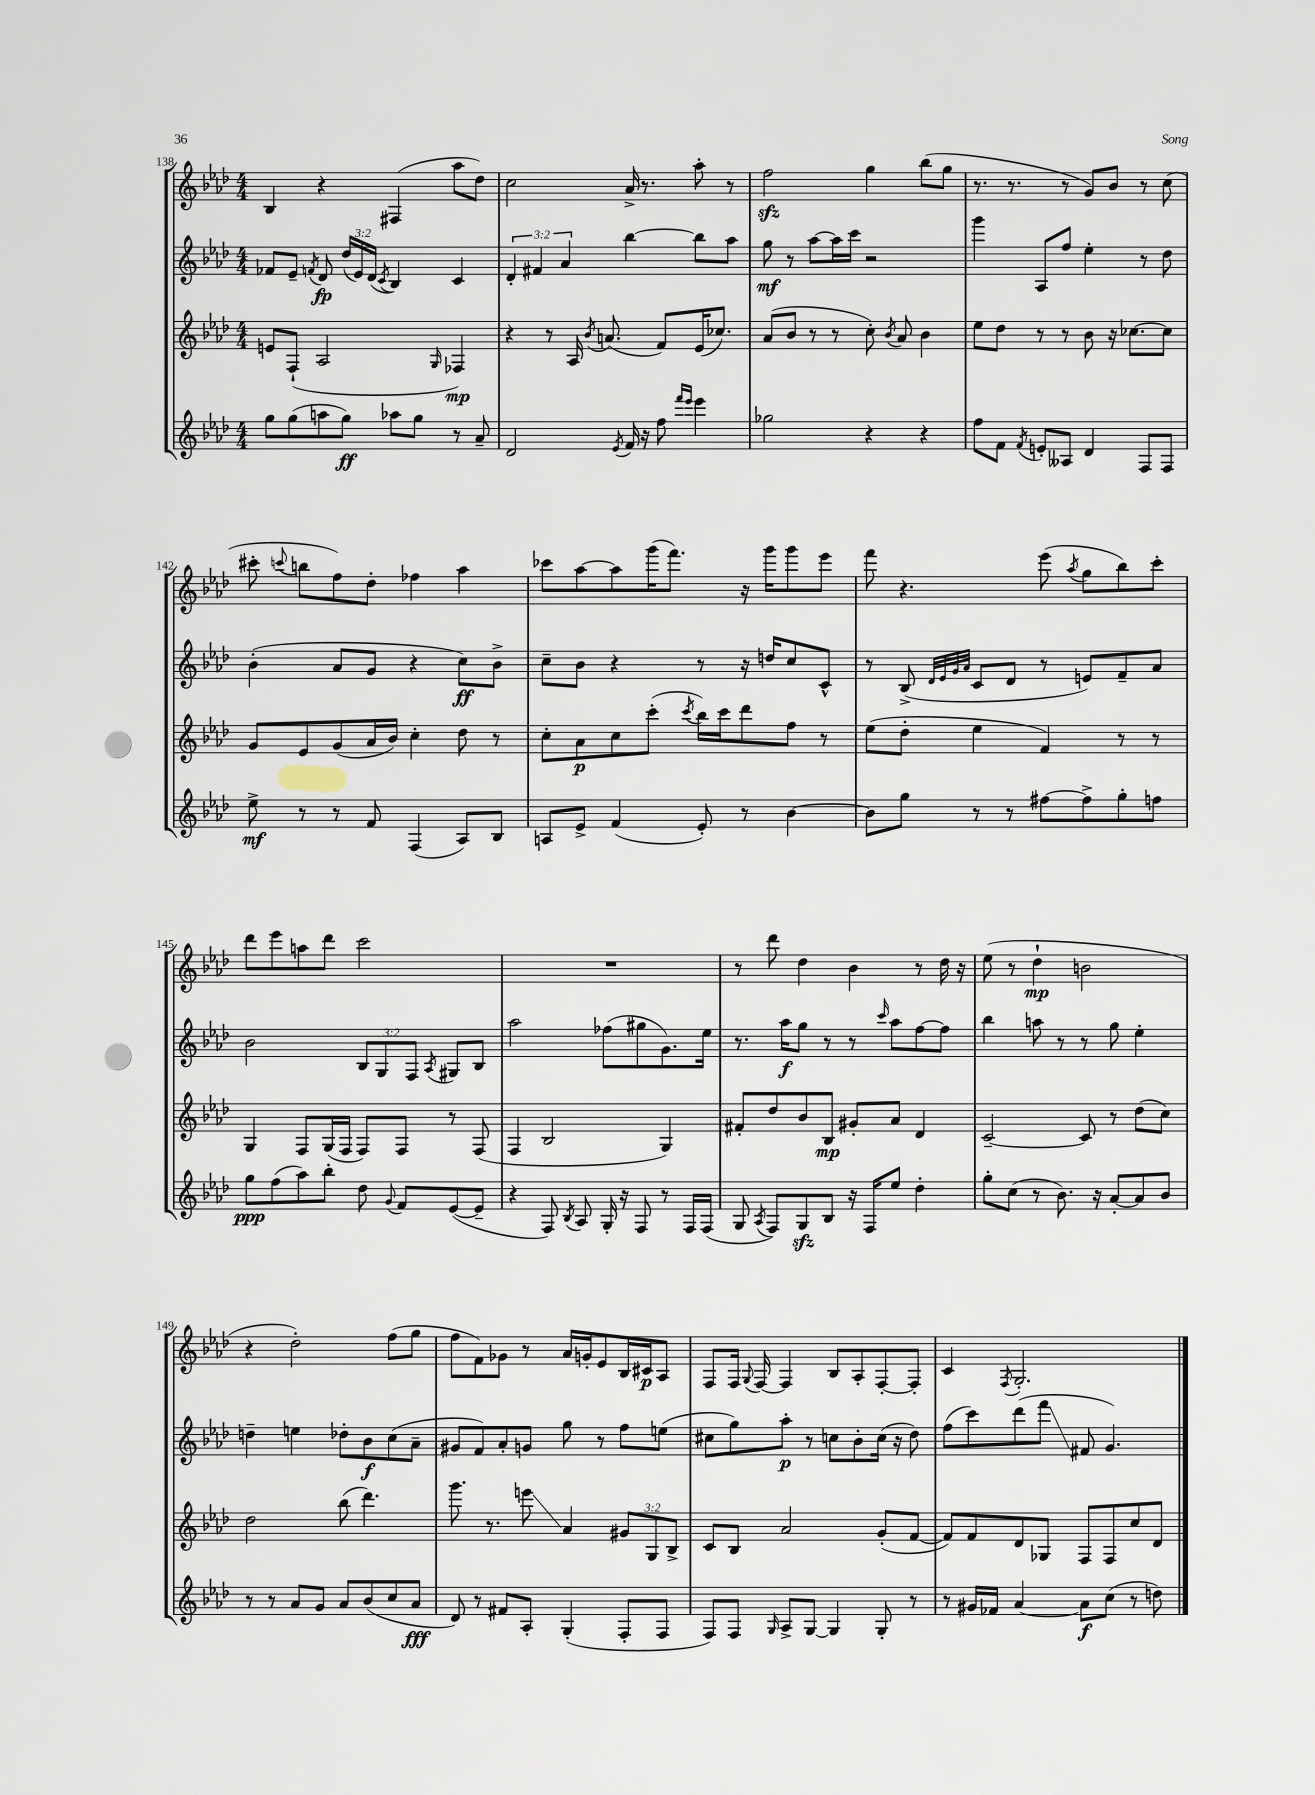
<<
\new StaffGroup <<
\new Staff = "s0" {
    \clef treble \key aes \major \numericTimeSignature \time 4/4
    \autoBeamOff bes4 r4 fis4( aes''8[ des''8]) |
    c''2 aes'16-> r8. aes''8-. r8 |
    f''2\sfz g''4 bes''8[( g''8] |
    r8. r8. r8 g'8[) bes'8] r8 c''8( |
    cis'''8-. \appoggiatura { c'''8 } b''8[ f''8) des''8]-. fes''4 aes''4 |
    ces'''8[ aes''8~ aes''8 g'''16( f'''8.]) r16 g'''16[ g'''8 ees'''8] |
    f'''8 r4. ees'''8( \acciaccatura { aes''8 } g''8[ bes''8) c'''8]-. |
    des'''8[ ees'''8 a''8 des'''8] c'''2 |
    R1 |
    r8 des'''8 des''4 bes'4 r8 des''16 r16 |
    ees''8( r8 des''4-!\mp b'2 |
    r4 des''2-.) f''8[( g''8] |
    f''8[ f'8) ges'8] r8 aes'16[ g'16-. ees'8 bes16 cis'16\p aes8] |
    f8[ f16] \appoggiatura { g8 } f16~ f4 bes8[ aes8-. f8~-. f8]-. |
    c'4 \acciaccatura { f8 } g2.-. \bar "|." |
}
\new Staff = "s1" {
    \clef treble \key aes \major \numericTimeSignature \time 4/4 \override Staff.TupletNumber.text = #tuplet-number::calc-fraction-text
    \autoBeamOff fes'8[ ees'8]-- \acciaccatura { f'8 } des'8\fp \tuplet 3/2 { des''16[( ees'16) des'16]( } \acciaccatura { c'8 } bes4) c'4 |
    \tuplet 3/2 { des'4-. fis'4 aes'4 } bes''4~ bes''8[ aes''8] |
    g''8\mf r8 aes''8[~ aes''16 c'''16] r2 |
    g'''4 aes8[ f''8] ees''4-. r8 des''8 |
    bes'4-.( aes'8[ g'8] r4 c''8[\ff) bes'8]-> |
    c''8[-- bes'8] r4 r8 r16 d''16[ c''8 c'8]-^ |
    r8 bes8->( \grace { des'32[ ees'32 g'32 aes'32] } c'8[ des'8] r8 e'8[) f'8-- aes'8] |
    bes'2 \tuplet 3/2 { bes8[ g8 f8] } \acciaccatura { aes8 } gis8[ bes8] |
    aes''2 fes''8[( gis''8 g'8.) ees''16] |
    r8. aes''16[\f g''8] r8 r8 \grace { c'''16 } aes''8[ f''8~ f''8] |
    bes''4 a''8 r8 r8 g''8 ees''4-. |
    d''4-- e''4 des''8[-. bes'8\f c''8( aes'8]-- |
    gis'8[ f'8) aes'8-. g'8] g''8 r8 f''8[ e''8]( |
    cis''8[ g''8) aes''8]-.\p r8 c''8[ bes'8-. c''16]( r16 des''8) |
    f''8[( c'''8) des'''8( f'''8]\glissando fis'8 g'4.) \bar "|." |
}
\new Staff = "s2" {
    \clef treble \key aes \major \numericTimeSignature \time 4/4 \override Staff.TupletNumber.text = #tuplet-number::calc-fraction-text
    \autoBeamOff e'8[ f8]-!( aes2 \grace { g16 } fes4\mp) |
    r4 r8 aes16 \acciaccatura { bes'8 } a'8.( f'8[) ees'16( ces''8.]) |
    aes'8[( bes'8] r8 r8 c''8-.) \acciaccatura { bes'8 } aes'8 bes'4 |
    ees''8[ des''8] r8 r8 bes'8 r16 ces''8.[~ ces''8] |
    g'8[ ees'8 g'8( aes'16 bes'16]) c''4-. des''8 r8 |
    c''8[-. aes'8\p c''8 c'''8]-.( \acciaccatura { c'''8 } bes''16[) c'''16 des'''8 f''8] r8 |
    ees''8[( des''8]-. ees''4 f'4) r8 r8 |
    g4 f8[ g16( f16] f8[) f8] r8 f8( |
    f4 bes2 g4) |
    fis'8[-. des''8 bes'8 bes8]\mp gis'8[-. aes'8] des'4 |
    c'2~-- c'8 r8 des''8[( c''8]) |
    des''2 bes''8( des'''4.) |
    g'''8. r8. e'''8\glissando aes'4 \tuplet 3/2 { gis'8[ g8 bes8]-> } |
    c'8[ bes8] aes'2 g'8[-.( f'8]~ |
    f'8[) f'8 des'8 ges8] f8[ f8 c''8 des'8] \bar "|." |
}
\new Staff = "s3" {
    \clef treble \key aes \major \numericTimeSignature \time 4/4
    \autoBeamOff g''8[ g''8( a''8 g''8]\ff) aes''8[ g''8] r8 aes'8-- |
    des'2 \acciaccatura { ees'8 } f'16 r16 f''8 \grace { f'''16[ ees'''16] } ees'''4 |
    ges''2 r4 r4 |
    f''8[ f'8] \acciaccatura { f'8 } e'8[-. aeses8] des'4 f8[ f8] |
    ees''8->\mf r8 r8 f'8 f4( aes8[) bes8] |
    a8[ ees'8]-> f'4( ees'8-.) r8 bes'4~ |
    bes'8[ g''8] r8 r8 fis''8[~ fis''8-> g''8-. f''8] |
    g''8[\ppp f''8( aes''8) bes''8]-. des''8 \appoggiatura { g'8 } f'8[ ees'8~( ees'8]-- |
    r4 f8) \acciaccatura { bes8 } aes8 g16-. r16 f8 r8 f16[ f16]( |
    g8 \acciaccatura { aes8 } f8[) g8\sfz bes8] r16 f16[ ees''8] des''4-. |
    g''8[-. c''8]( r8 bes'8.) r16 aes'8[~-. aes'8 bes'8] |
    r8 r8 aes'8[ g'8] aes'8[ bes'8( c''8 aes'8]\fff |
    des'8) r8 fis'8[ aes8]-. g4-.( f8[-. f8] |
    f8[) f8] \grace { g16 } aes8[-> g8]~ g4 g8-. r8 |
    r8 gis'16[ fes'16] aes'4~ aes'8[\f c''8]( r8 d''8) \bar "|." |
}
>>
>>
\layout { \context { \Score currentBarNumber = #138 } }
